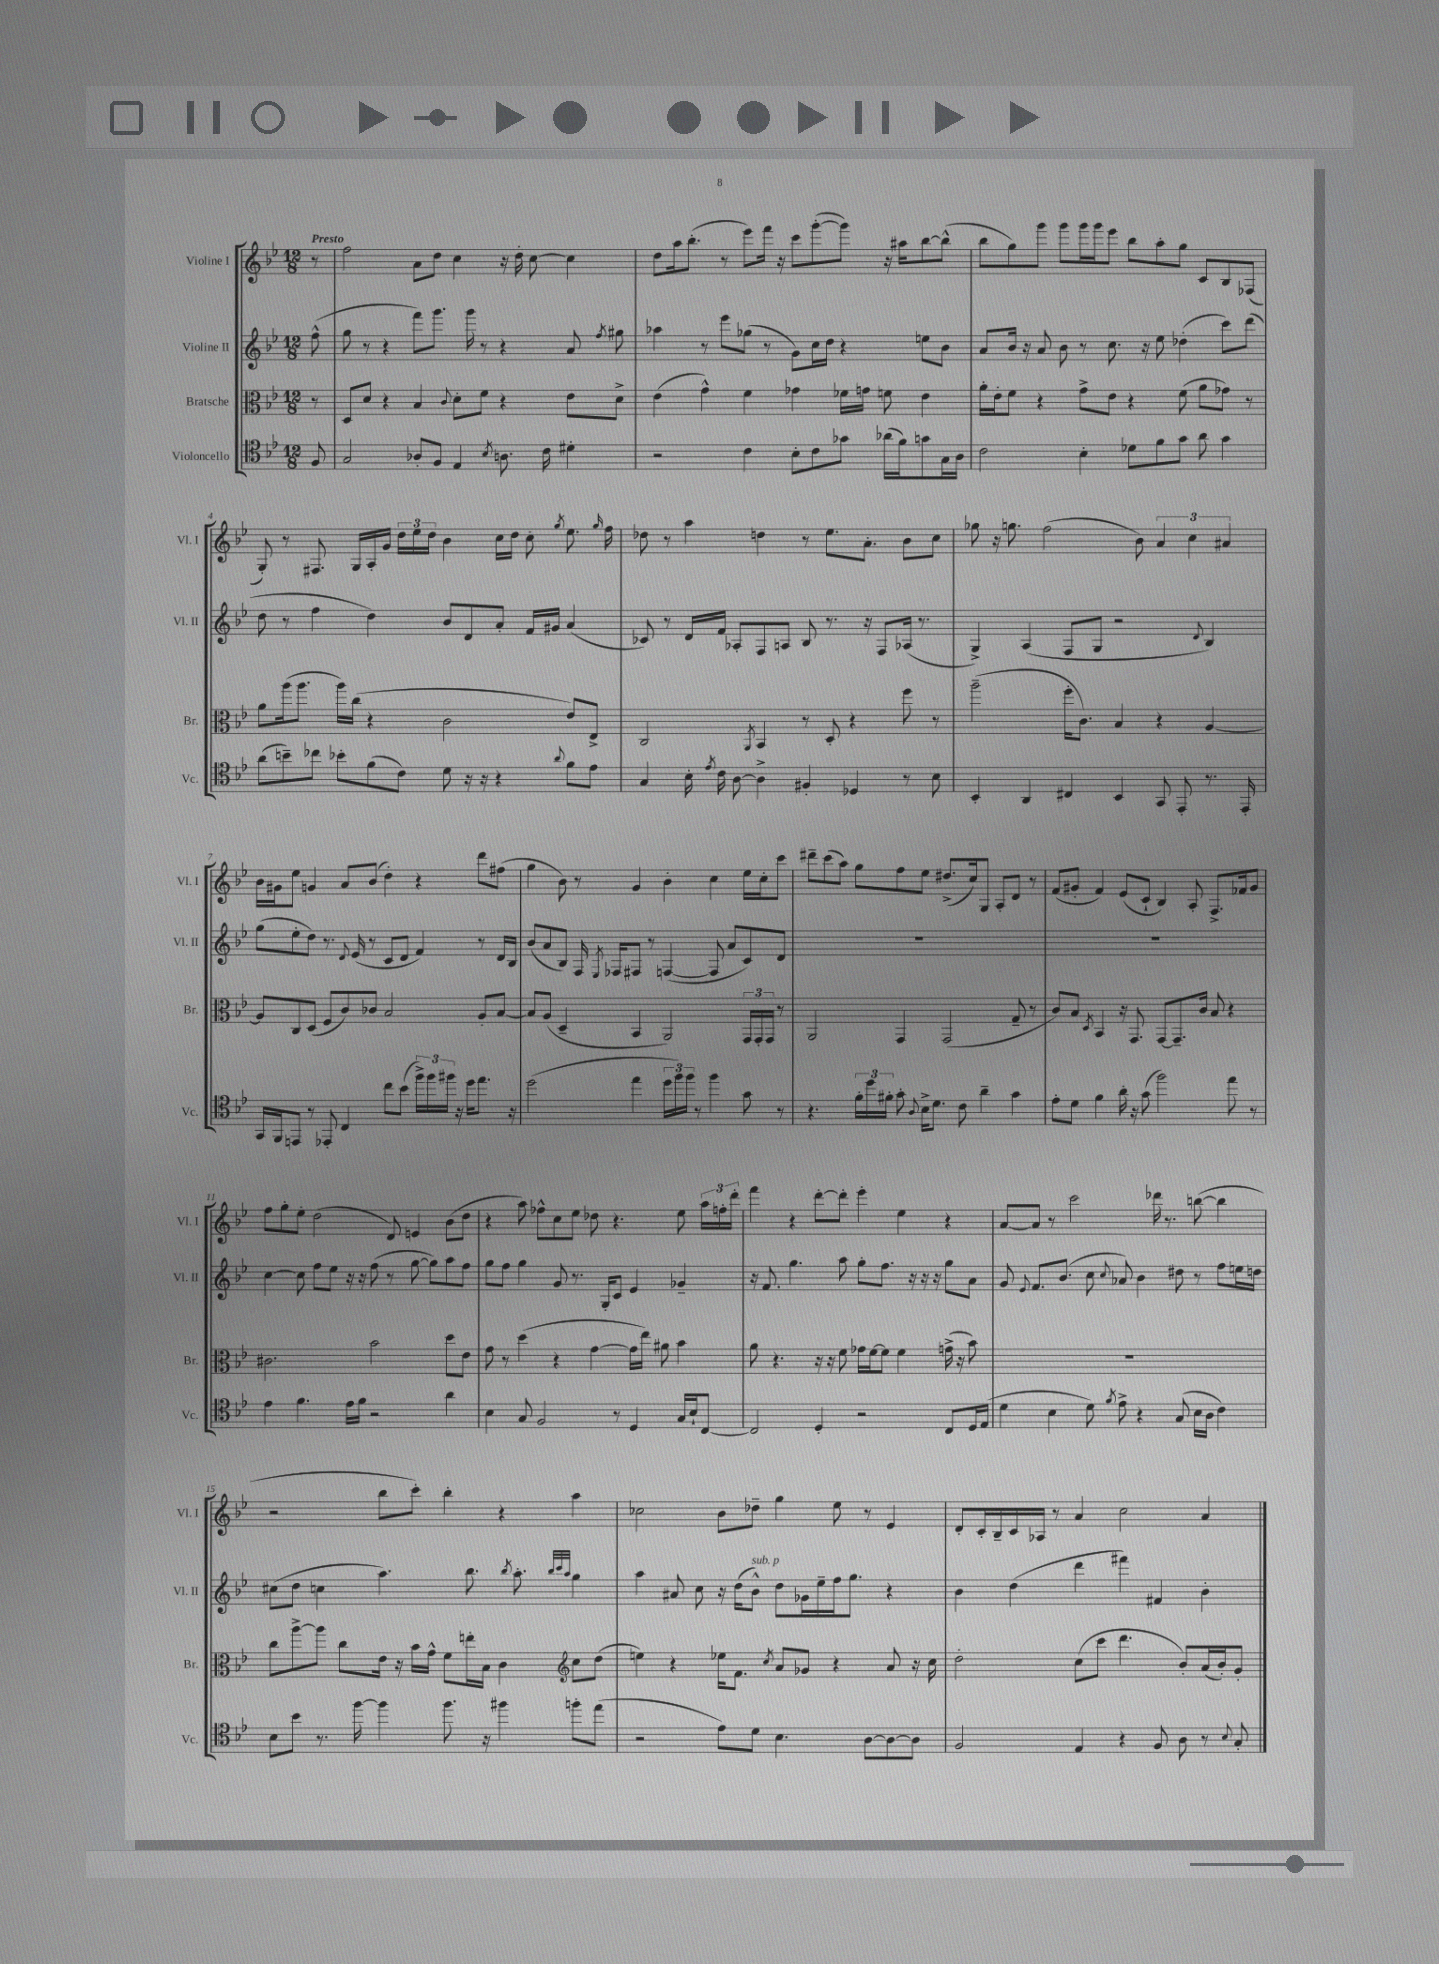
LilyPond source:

<<
\new StaffGroup <<
\new Staff = "s0" \with { instrumentName = "Violine I" shortInstrumentName = "Vl. I" } {
    \clef treble \key bes \major \numericTimeSignature \time 12/8 \partial 8 \tempo "Presto"
    \autoBeamOff r8 |
    f''2 a'8[ d''8] c''4 r16 d''16-. c''8~ c''4 |
    d''8[ a''16 bes''8.]-.( r8 ees'''8[) f'''16] r16 c'''8[ g'''8~-.( g'''8]) r16 ais''16[ bes''8~ bes''8]-^( |
    bes''8[ g''8) g'''8] g'''8[ g'''16 g'''16 ees'''8] bes''8[ a''8-. g''8] c'8[ bes8 fes8]( |
    g8-.) r8 fis8. g16[ a16-. g'16] \tuplet 3/2 { d''16[ ees''16 d''16] } bes'4 c''16[ d''16] c''8-. \acciaccatura { g''8 } ees''8. \grace { g''16 } f''16 |
    des''8 r8 a''4 d''4 r8 ees''8.[ a'8.]-. bes'8[ c''8] |
    ges''8 r16 g''8. f''2( bes'8) \tuplet 3/2 { a'4 c''4 ais'4 } |
    bes'16[ gis'16 ees''8] g'4 a'8[ bes'8]( d''4-.) r4 d'''8[ fis''8]( |
    g''4 bes'8) r8 g'4 bes'4-. c''4 ees''16[ c''16-. c'''8] |
    dis'''8[-- c'''8( a''8]) g''8[ f''8 ees''8] dis''8.[->( c''16) g8] a8[-. d'8] r8 |
    f'8[( gis'8]-. f'4) ees'8[( c'8]-! bes4) a8-. f8.[-> fes'16 gis'8] |
    f''8[ g''8-. ees''8]-. d''2( d'8) e'4 bes'8[( d''8] |
    r4 a''8) fes''8[-^ c''8 ees''8] des''8 r4. ees''8 \tuplet 3/2 { a''16[ f''16-. d'''16]-. } |
    f'''4 r4 d'''8[~-. d'''8]-. ees'''4-. ees''4 r4 |
    a'8[~ a'8] r8 c'''2 des'''16 r8. b''8~( b''4 |
    r2 bes''8[ c'''8]-.) bes''4-. r4 a''4 |
    ces''2 bes'8[ des''8]-- g''4 ees''8 r8 ees'4 |
    d'8[-. c'16-. bes16-- c'16 aes16] r8 a'4 c''2 a'4 \bar "|." |
}
\new Staff = "s1" \with { instrumentName = "Violine II" shortInstrumentName = "Vl. II" } {
    \clef treble \key bes \major \numericTimeSignature \time 12/8 \partial 8
    \autoBeamOff f''8-^( |
    g''8 r8 r4 f'''8[) g'''8.] g'''16 r8 r4 a'8 \acciaccatura { f''8 } gis''8 |
    aes''4 r8 ees'''8[ ges''8]( r8 g'8[) c''16 d''16] r4 e''8[ bes'8] |
    a'8[ bes'16] r16 a'8 bes'8 r8 c''8. r16 ees''8 des''4-.( c'''8[) d'''8]( |
    d''8 r8 f''4 d''4) bes'8[ d'8 a'8]-. f'16[ gis'16] a'4( |
    ces'8) r8 d'16[ f'16] aes8[-. f8 a8] bes8 r8. r16 f8[ aes16]( r8. |
    g4->) a4( f8[ g8] r2 \appoggiatura { d'8 } bes4) |
    g''8[( ees''8-. d''8]) r8. \appoggiatura { d'8 } ees'16( r8 c'8[ d'8] f'4) r8 d'16[ bes16] |
    bes'8[( a'8 bes8]) f16 \acciaccatura { ees8 } fes16[ fis8] r8 f4~( f8 a'8[ c'8) d'8] |
    R1. |
    R1. |
    c''4~ c''8 f''8[ ees''8] r16 r16 f''8( r8 g''8~ g''8[) a''8 f''8] |
    g''8[ f''8] g''4 g'8 r8. g16[-. c'8] ees'4 ges'4-- |
    r16 f'8. g''4. a''8 g''8[-. f''8.] r16 r16 r16 g''8[ a'8] |
    g'8 \appoggiatura { ees'8 } f'8.[ bes'8.]( c''8 \appoggiatura { c''8 } aes'8) bes'4 dis''8 r8 f''8[ e''16 d''16] |
    cis''8[( d''8] c''4 a''4.) bes''8. \acciaccatura { bes''8 } a''8.-. \grace { bes''32[ c'''32 a''32] } g''4 |
    a''4 ais'8 c''8 r16 d''16[( bes'8]-^^\markup { \italic "sub. p" }) d''8[ ges'16 ees''16-- f''16 g''8.] r4 |
    bes'4 d''4( d'''4 fis'''4) fis'4 bes'4-. \bar "|." |
}
\new Staff = "s2" \with { instrumentName = "Bratsche" shortInstrumentName = "Br." } {
    \clef alto \key bes \major \numericTimeSignature \time 12/8 \partial 8
    \autoBeamOff r8 |
    d8[ d'8] r4 bes4 \appoggiatura { c'8 } d'8[-. f'8] r4 ees'8[ d'8]-> |
    ees'4( g'4-^) f'4 ges'4 fes'16[ g'16] f'8 ees'4 |
    a'16[-. ees'16-. f'8] r4 g'8[-> ees'8] r4 f'8( a'8[ ges'8]) r8 |
    a'8[ a''16( a''8.] a''16[) c''16]( r4 c'2 ees'8[) ees8]-> |
    c2 \acciaccatura { a,8 } bes,4 r8 d8-. r4 f''8 r8 |
    a''2--( f''16[-. c'8.]) bes4 r4 a4~ |
    a8[ c8 d8]( f8[ c'8) ces'8] bes2 a8[-. bes8]~ |
    bes8[ a8]( d4-- bes,4 a,2) \tuplet 3/2 { g,16[ g,16-. g,16] } r8 |
    a,2 g,4 g,2( g8-- r8 |
    c'8[) bes8] \acciaccatura { d8 } bes,4 r16 g,8. g,8[~ g,8.-- c'16] bes8 r4 |
    cis'2. bes'2 d''8[ ees'8] |
    g'8 r8 d''4( r4 g'4~ g'16[ ees''16]) ais'8 bes'4 |
    a'8 r4. r16 r16 f'8 ges'16[ f'16~ f'8] f'4 g'16->( r16 bes'8) |
    R1. |
    c''8[ a''8~-> a''8] c''8[ ees'16] r16 bes'16[ g'16]-^ f'8[ e''16-. bes16] c'4 \clef treble c''8[ d''8]( |
    e''4) r4 ees''16[ f'8.] \acciaccatura { c''8 } a'8[ ges'8] r4 a'8 r16 c''16 |
    d''2-. c''8[( c'''8] d'''4. bes'8[-.) a'16( bes'16-.) g'8]-. \bar "|." |
}
\new Staff = "s3" \with { instrumentName = "Violoncello" shortInstrumentName = "Vc." } {
    \clef tenor \key bes \major \numericTimeSignature \time 12/8 \partial 8
    \autoBeamOff f8 |
    g2 aes8[-. f8] ees4 \acciaccatura { bes8 } a8. c'16 dis'4-. |
    r2 c'4 bes8[-. c'8 ges'8] aes'16[( f'16) g'8 g16 a16] |
    c'2 bes4-. des'8[ f'8 g'8] a'8 g'4 |
    a'8[( b'8--) ces''8] bes'8[-. f'8( c'8]) d'8 r16 r16 r4 \appoggiatura { a'8 } f'8[ ees'8] |
    g4 bes16-. \acciaccatura { ees'8 } c'16 a8~ a4-> fis4-. des4 r8 bes8 |
    bes,4-. a,4 cis4 bes,4 g,8 ees,8-. r8. ees,16-. |
    g,16[ f,16 e,8] r8 ees,8-. c4 c''8[ bes'8]( \tuplet 3/2 { f''16[->) f''16 fis''16] } r16 d''16[ ees''8.] r16 |
    d''2( ees''4 \tuplet 3/2 { d''16[ f''16) f''16] } r8 f''4 g'8 r8 |
    r4. \tuplet 3/2 { f'16[-. d''16 fis'16]-. } g'8-. \appoggiatura { a8 } bes16[-> d'8.] c'8 a'4-- g'4 |
    ees'8[-. d'8] f'4 a'16-. r16 g'8( f''2) ees''8 r8 |
    ees'4 f'4. ees'16[ f'16] r2 a'4 |
    bes4 g8 f2 r8 d4 g16[ bes16-! c8]~ |
    c2 d4-. r2 c8[ d16 ees16]( |
    d'4 bes4 d'8) \acciaccatura { f'8 } ees'8-> r4 g8( bes16[ a16] c'4) |
    bes8[ bes'8] r8. f''16~ f''4 f''8. r16 fis''4 f''8[-. ees''8]( |
    r2 ees'8[) d'8] bes4. a8[~ a8~ a8] |
    f2 ees4 r4 f8 a8 r8 \appoggiatura { bes8 } g8-. \bar "|." |
}
>>
>>
